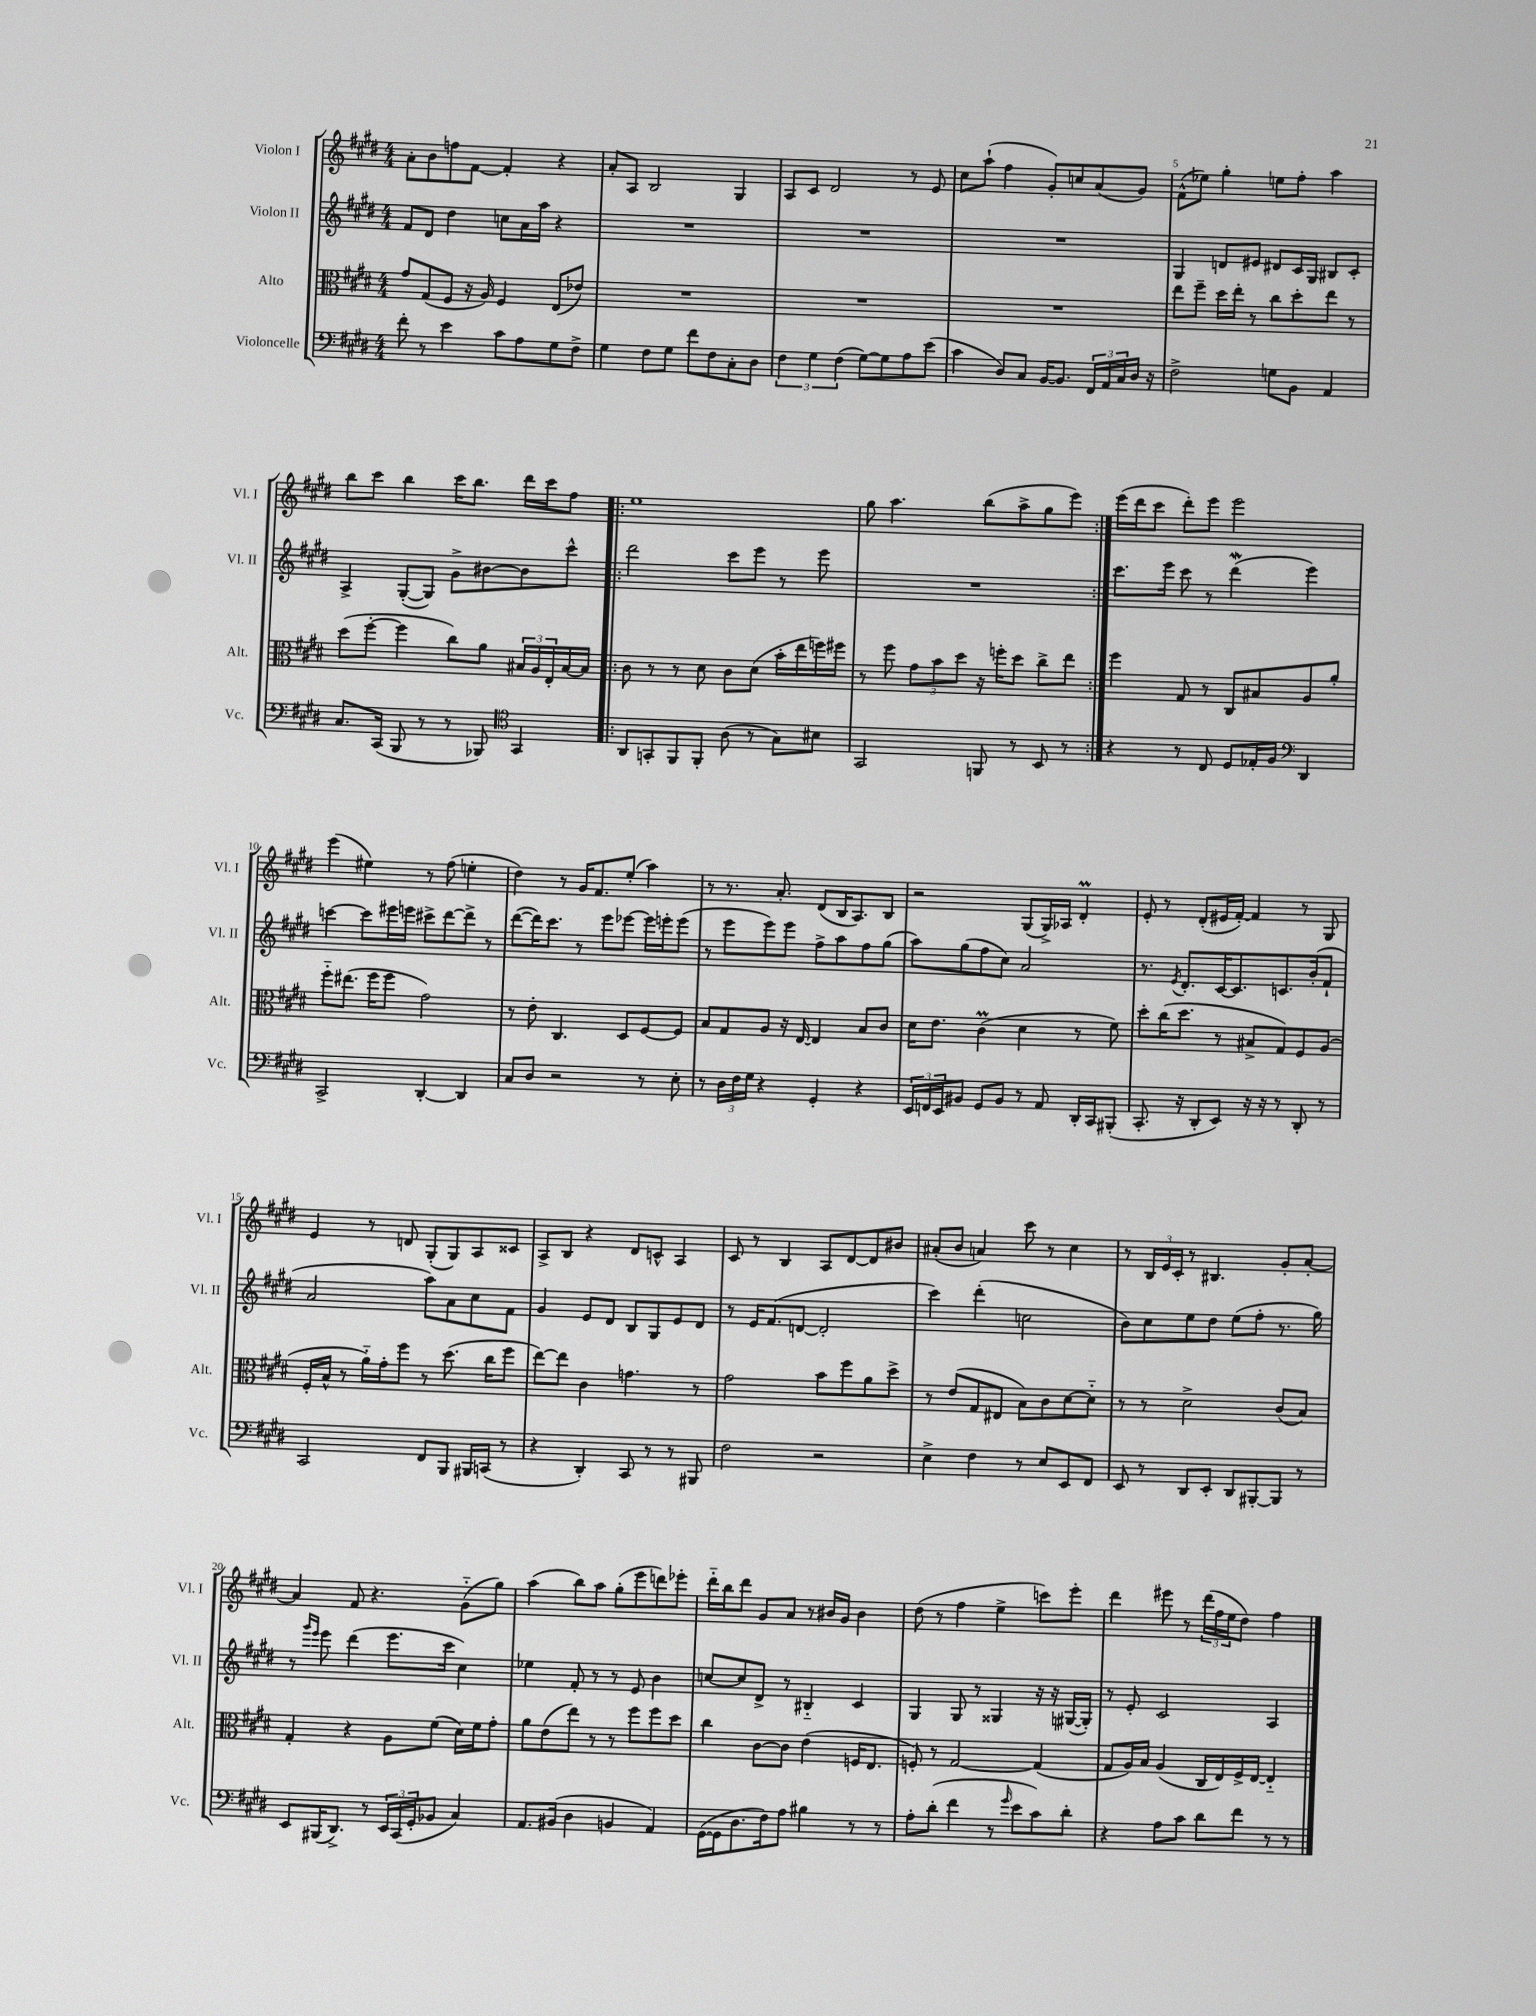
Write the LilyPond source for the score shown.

<<
\new StaffGroup <<
\new Staff = "s0" \with { instrumentName = "Violon I" shortInstrumentName = "Vl. I" } {
    \clef treble \key e \major \numericTimeSignature \time 4/4
    a'8-. b'8 f''8 fis'8~ fis'4-. r4 |
    a'8-. a8 b2 gis4 |
    a8 cis'8 dis'2 r8 e'8 |
    cis''8 a''8-!( fis''4 gis'8-.) c''8 a'8( gis'8) |
    fis'8-^( ees''8) gis''4-. e''8 fis''8-. a''4 |
    b''8 cis'''8 b''4 cis'''16 b''8. dis'''16 cis'''16 fis''8 |
    \repeat volta 2 { e''1 |
    gis''8 a''4. b''8( a''8-> gis''8 e'''8) | }
    e'''16( dis'''16 cis'''8 dis'''8-.) e'''8 e'''2 |
    e'''4( eis''4) r8 fis''8( e''4-. |
    dis''4) r8 gis'16 fis'8. e''8-.( a''4) |
    r8 r8. a'8.-. dis'8( b16 a8.) b8 |
    r2 gis8( gis16->) aes16 dis'4-.\prall |
    e'8-. r8 dis'8-.( eis'16 fis'16~-.) fis'4 r8 gis8 |
    e'4 r8 d'8 gis8-.( gis8) a8 cisis'8 |
    a8-> b8 r4 dis'8 c'8-^ a4 |
    cis'8 r8 b4 a8 dis'8~ dis'8 bis'8 |
    ais'8-.( b'8 a'4) cis'''8 r8 cis''4 |
    r8 \tuplet 3/2 { b16 e'16 cis'16-. } r8 bis4. gis'8-. a'8~-. |
    a'4 fis'8 r4. gis'8-_( gis''8) |
    a''4( b''8) a''8 gis''8-.( e'''8 d'''8) ees'''8-. |
    dis'''16-_ b''16 dis'''8 gis'8 a'8 r8 bis'16 gis'16 bis'4 |
    dis''8( r8 fis''4 e''4-> c'''8) e'''8-. |
    dis'''4 eis'''8 r8 \tuplet 3/2 { dis'''16( fis''16 e''16 } dis''8) fis''4 \bar "|." |
}
\new Staff = "s1" \with { instrumentName = "Violon II" shortInstrumentName = "Vl. II" } {
    \clef treble \key e \major \numericTimeSignature \time 4/4
    fis'8 dis'8 dis''4 c''8 a'16 a''16 r4 |
    R1 |
    R1 |
    R1 |
    gis4 d'8 eis'8 dis'8 cis'16 gis16 bis8 cis'8-. |
    a4-> gis8~-.( gis8) gis'8-> bis'8~ bis'8 cis'''8-^ |
    \repeat volta 2 { dis'''2 cis'''8 e'''8 r8 e'''8 |
    R1 | }
    cis'''8. e'''16 cis'''8 r8 dis'''4\mordent( e'''4) |
    c'''4~ c'''8 eis'''16 e'''16 cis'''8-> dis'''8~ dis'''8-> r8 |
    dis'''8~( dis'''16) cis'''8. r8 e'''8 ees'''8~ ees'''16 e'''16-. e'''8( |
    r8 e'''8 e'''8) e'''8 fis''8-> a''8 fis''8 gis''8( |
    a''8) gis''8( fis''8 cis''8) a'2 |
    r8. \acciaccatura { e'8 } dis'8.-. cis'16~ cis'8. c'8. b'16-.( fis'8-! |
    a'2 a''8) a'8 cis''8 fis'8 |
    gis'4 e'8 dis'8 b8 gis8 e'8 dis'8 |
    r8 e'16 fis'8.( d'8~ d'2-. |
    cis'''4) dis'''4-.( c''2 |
    b'8) cis''8 e''8 dis''8 e''8( fis''8-. r8. gis''16) |
    r8 \grace { gis'''16 e'''16 } e'''8 dis'''4( e'''8. cis'''16 cis''4) |
    ees''4 fis'8-. r8 r8 e'8 b'4 |
    c''8~ c''8 dis'8-> r8 bis4-_ cis'4 |
    gis4 gis8 r8 gisis4 r16 r16 gis16~( gis16-.) |
    r8 e'8-. cis'2 a4 \bar "|." |
}
\new Staff = "s2" \with { instrumentName = "Alto" shortInstrumentName = "Alt." } {
    \clef alto \key e \major \numericTimeSignature \time 4/4
    gis'8 gis8( fis8 r16 a16) fis4 e8( ees'8) |
    R1 |
    R1 |
    R1 |
    e''8 fis''8-- dis''16 e''16-. r8 cis''8 dis''8-. e''8 r8 |
    dis''8( fis''8~-. fis''4 cis''8) a'8 \tuplet 3/2 { bis16 a16 e16-. } bis16~ bis16 |
    \repeat volta 2 { cis'8 r8 r8 dis'8 cis'8 dis'8( b'16-. e''16 f''16) fis''16 |
    r8 fis''8 \tuplet 3/2 { gis'8 b'8 dis''8 } r16 f''16-. dis''8 cis''8-> e''8 | }
    fis''4 gis8 r8 cis8 bis8 a8 a'8-. |
    fis''8-_ eis''8.( fis''16 fis''8 gis'2) |
    r8 e'8-. cis4. dis8 fis8~ fis8 |
    b8 gis8 a8 r16 e16~ e4 b8 cis'8 |
    dis'16 e'8. cis'4\prall( dis'4 r8 fis'8) |
    dis''8-. cis''16( dis''8. r8 bis8-> gis8) fis8 a8( |
    fis16-. b16-^ r8 a'16-_) gis'16-. fis''8 r8 dis''8.( cis''16 fis''8 |
    e''8~) e''8 cis'4 g'4. r8 |
    gis'2 b'8 fis''8 a'8 dis''8-> |
    r8 e'8( gis8 eis8 b8) cis'8 dis'8~ dis'8-_ |
    r8 r8 dis'2-> cis'8( b8) |
    gis4-. r4 a8 fis'8( dis'16) fis'16 gis'8-. |
    a'8 e'8( e''8) r8 r8 fis''8 fis''8 dis''8 |
    cis''4 cis'8~ cis'8 e'4( f16 e8. |
    f8-.) r8 gis2~ gis4( |
    gis8 a16) b16 a4( cis16 e16) fis16-> e16~ e4-_ \bar "|." |
}
\new Staff = "s3" \with { instrumentName = "Violoncelle" shortInstrumentName = "Vc." } {
    \clef bass \key e \major \numericTimeSignature \time 4/4
    fis'8-. r8 e'4 cis'8 a8 gis8 fis8-> |
    gis4 fis8 gis8 fis'8 fis8 cis8-. dis8 |
    \tuplet 3/2 { fis4 gis4 fis4( } gis8~) gis8 a8 e'8( |
    cis'4 dis8) cis8 b,16~ b,8. \tuplet 3/2 { fis,16 a,16 cis16 } dis16 r16 |
    fis2-> g8 b,8 a,4 |
    cis8. cis,16( b,,8 r8 r8 bes,,8) \clef tenor gis,4 |
    \repeat volta 2 { a,8 g,8-. fis,8 fis,8-. a8( r8 gis8) bis8 |
    gis,2 f,8 r8 b,8 r8 | }
    r4 r8 cis8 dis8 ees16-. fis16 \clef bass dis,4 |
    cis,2-> dis,4~-. dis,4 |
    cis8 dis8 r2 r8 e8-. |
    r8 \tuplet 3/2 { dis16 fis16 gis16 } r4 gis,4-. r4 |
    \tuplet 3/2 { e,16 f,16 e,16 } bis,8 gis,8 bis,8 r8 a,8 dis,16-. cis,16 bis,,8-.( |
    cis,8.-. r16 dis,8-. e,8) r16 r16 r8 dis,8-. r8 |
    cis,2 fis,8 b,,8 bis,,16 c,16( r8 |
    r4 dis,4-.) cis,8 r8 r8 bis,,8 |
    fis2 r2 |
    e4-> fis4 r8 e8 e,8 fis,8 |
    e,8 r8 dis,8 e,8-. dis,8 bis,,8~-. bis,,8 r8 |
    e,8 bis,,16( dis,8.->) r8 \tuplet 3/2 { e,16 cis,16( gis,16-. } bes,8 cis4) |
    a,8. bis,16( dis4 b,4 a,4) |
    gis,16~( gis,16 dis8. fis16) a8 bis4 r8 r8 |
    a8-. dis'8-.( fis'4 r8 \grace { gis'16 } e'8 cis'8) dis'8-. |
    r4 a8 cis'8 dis'8 fis'8 r8 r8 \bar "|." |
}
>>
>>
\layout { \context { \Score \override BarNumber.break-visibility = ##(#f #t #t) barNumberVisibility = #(every-nth-bar-number-visible 5) } }
